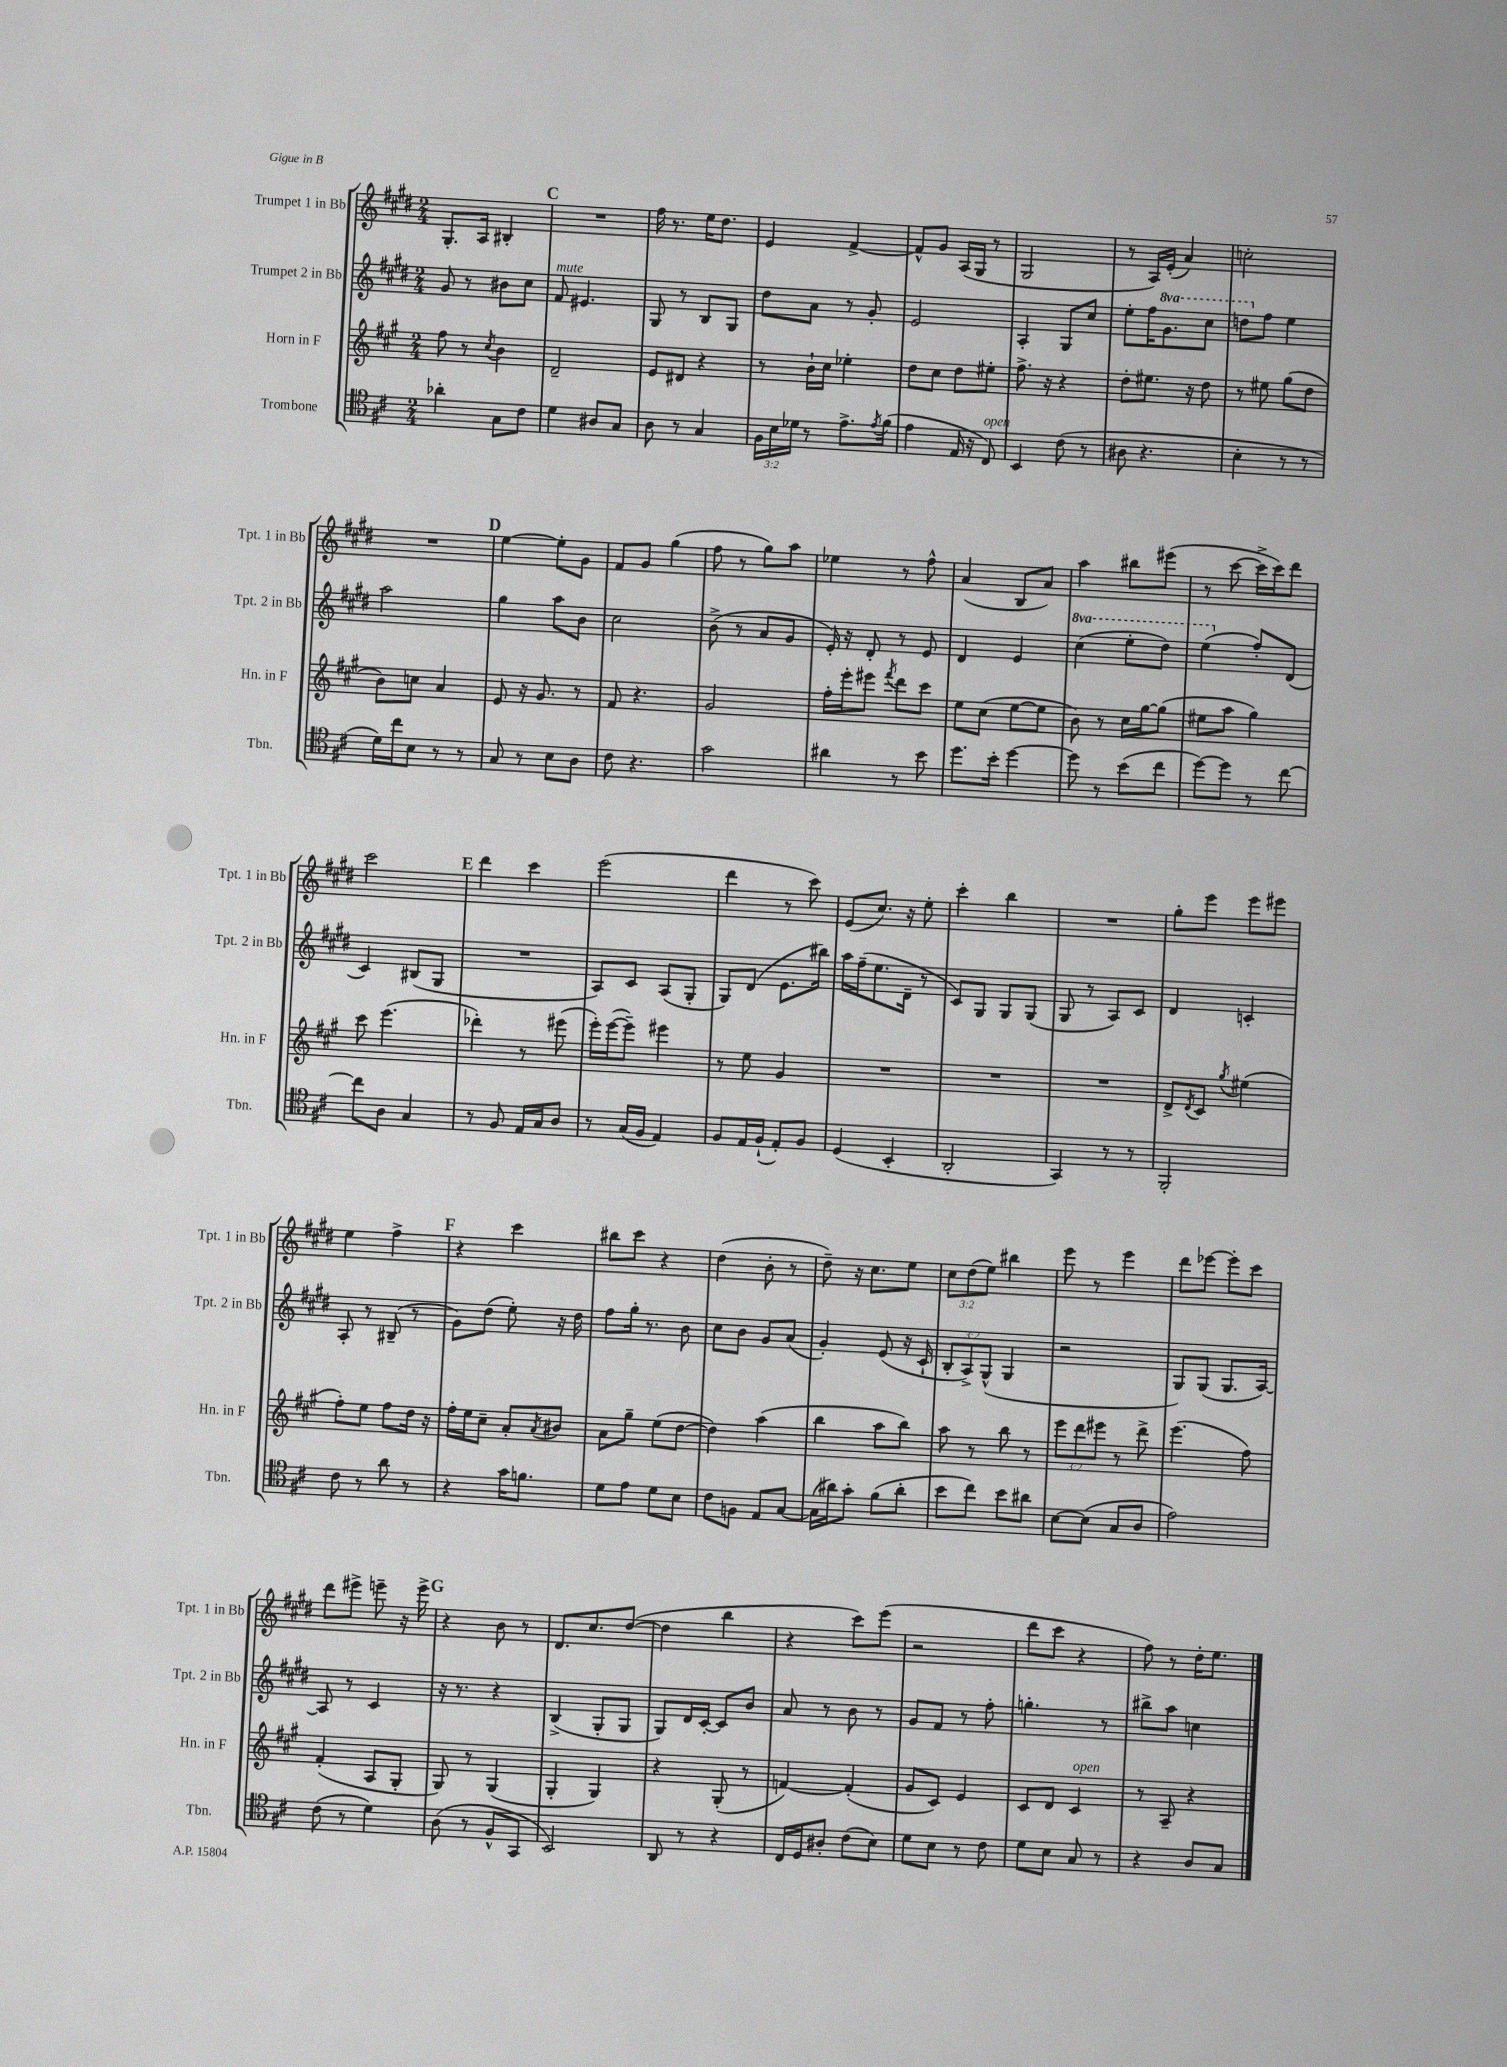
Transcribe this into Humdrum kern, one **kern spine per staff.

**kern	**kern	**kern	**kern
*part4	*part3	*part2	*part1
*staff4	*staff3	*staff2	*staff1
*I"Trombone	*I"Horn in F	*I"Trumpet 2 in Bb	*I"Trumpet 1 in Bb
*I'Tbn.	*I'Hn. in F	*I'Tpt. 2 in Bb	*I'Tpt. 1 in Bb
*clefC4	*clefG2	*clefG2	*clefG2
*k[f#c#]	*k[f#c#g#]	*k[f#c#g#d#]	*k[f#c#g#d#]
*M2/4	*M2/4	*M2/4	*M2/4
=129	=129	=129	=129
4a-X'\	8ff#\	8g#/	8.G#'/L
.	8r	8r	.
.	.	.	16A/Jk
.	8qcc#/	.	.
8G\L	4b\	8b#X\L	4B#X'/
8c#\J	.	8cc#\J	.
!!LO:REH:place=s1:t=C
=130	=130	=130	=130
!	!	!LO:TX:a:i:t=mute	!
4d\	2d~/	8f#/	2r
.	.	4.e#X/	.
8A#X/L	.	.	.
8G/J	.	.	.
=131	=131	=131	=131
8A\	8e/L	8G#/	16ff#\
.	.	.	8.r
8r	8d#X/J	8r	.
4G/	4r	8B/L	16ee\KL
.	.	.	8.dd#\J
.	.	8G#/J	.
=132	=132	=132	=132
24F#\LL	8r	8dd#\L	4e/
24B\	.	.	.
24d-X\JJ	.	.	.
8r	16b`\LL	8a\J	.
.	16cc#\JJ	.	.
8.e^\L	4ee-X'\	8r	[4f#^/
.	.	8g#'/	.
8qe/	.	.	.
(16f#\Jk	.	.	.
=133	=133	=133	=133
4e\	8dd\L	2e/	8f#^^/L]
.	8cc#\J	.	8g#/J
16E/	8dd\L	.	(16A/LL
16r	.	.	16G#/JJ
!LO:TX:a:i:t=open	!	!	!
8C#/)	8ee#X'\J	.	8r
=134	=134	=134	=134
4BB/	8.ff#^\	4A'/	2G#/
.	16r	.	.
(8c#\	4r	8G#/L	.
8r	.	8cc#/J	.
=135	=135	=135	=135
8A#X\	8dd'\L	8ee'\L	8r
4.r	8.ee#X\J	16ff#\K	16A/LL)
*	*	*8va	*
.	.	8.gg#\	(16e'/JJ
.	.	.	4a/)
.	16r	.	.
.	8dd\	8ccc#\J	.
=136	=136	=136	=136
4B'\	8r	8dddn\L	2ccn'\
*	*	*X8va	*
.	8ee#X\	8ff#\J	.
8r	(8gg#\L	4ee\	.
8r	8dd\J	.	.
!!LO:LB:g=z
=137	=137	=137	=137
16d\LL)	8b\L)	2aa\	2r
16cc#\J	.	.	.
8B\J	8ccn\J	.	.
8r	4a/	.	.
8r	.	.	.
!!LO:REH:place=s1:t=D
=138	=138	=138	=138
8G/	8e/	4gg#\	[4ee\
8r	16r	.	.
.	8.g#/	.	.
8B\L	.	8aa\L	8ee'\L]
8A\J	8r	8b\J	8g#\J
=139	=139	=139	=139
8c#\	8f#/	2cc#\	8f#/L
4.r	4.r	.	8g#/J
.	.	.	(4gg#\
=140	=140	=140	=140
2g\	2g#/	(8b^\	8ff#\
.	.	8r	8r
.	.	8a/L	8gg#\L)
.	.	8g#/J	8aa\J
=141	=141	=141	=141
4a#X\	16ff#'\LL	16e'/)	4ee-X\
.	16eee'\J	16r	.
.	8eee#X\J	8d#'/	.
.	8qfff#/	.	.
8r	8ddd\L	8r	8r
8b\	8ccc#\J	8e/	8ff#^^\
=142	=142	=142	=142
8.dd\L	8ee\L	4d#/	(4a/
.	(8cc#\J	.	.
16b'\Jk	.	.	.
[4dd\	[8ee\L	4e/	8B/L
.	8ee\J]	.	8a/J)
=143	=143	=143	=143
*	*	*8va	*
8dd\]	8b\)	(4ccc#\	4aa\
8r	8r	.	.
(8b\L	16cc#\LL	8eee'\L	8bb#X\L
.	[16gg#\J	.	.
8cc#\J	(8gg#\J]	8ddd#\J)	(8eee#X\J
=144	=144	=144	=144
[8dd\L)	8ee#X\L	(4eee\	8r
8dd\J]	8aa\J	.	[8ccc#\
*	*	*X8va	*
8r	4gg#\)	8ff#'/L)	16ccc#^\LL]
.	.	.	16ccc#\J)
[8cc#\	.	(8d#/J	8ddd#\J
!!LO:LB:g=z
=145	=145	=145	=145
8cc#\L]	8ccc#\	4c#/)	2ccc#\
8A\J	(4.eee\	.	.
4G/	.	(8B#X/L	.
.	.	8G#/J	.
!!LO:REH:place=s1:t=E
=146	=146	=146	=146
8r	4ddd-X'\)	2r	4ddd#\
8F#/	.	.	.
16E/LL	8r	.	4ccc#\
16G/J	.	.	.
8A/J	(8eee#X\	.	.
=147	=147	=147	=147
8r	16eee'\LL)	8A/L)	(2eee\
.	([16eee\J	.	.
(16G/LL	8eee~\J])	8c#/J	.
16F#/JJ	.	.	.
4E/)	4eee#X\	(8A/L	.
.	.	8G#'/J	.
=148	=148	=148	=148
8F#/L	8r	8G#/L)	4ddd#\
16E/L	8ee\	(8d#/J	.
(16F#`/JJ	.	.	.
8E'/L)	4g#/	8.e\L	8r
8F#/J	.	.	8ccc#\)
.	.	16bb#X\Jk)	.
=149	=149	=149	=149
(4D/	2r	16aa\LL	(8e/L
.	.	(16ff#~\J	.
.	.	8.ee\	8.cc#/J)
4BB'/	.	.	.
.	.	16d#~\Jk	16r
.	.	8r	8ee'\
=150	=150	=150	=150
2AA'/	2r	8c#/L)	4ccc#'\
.	.	8G#/J	.
.	.	8G#/L	4bb\
.	.	(8G#/J	.
=151	=151	=151	=151
4GG/)	2r	8G#/	2r
.	.	8r	.
8r	.	8A/L)	.
8r	.	8c#/J	.
=152	=152	=152	=152
2FF#'/	8d^/L	4d#/	8gg#'\L
.	8qd/	.	.
.	8c#/J	.	8eee\J
.	8qgg#/	.	.
.	(4ee#X\	4cn'/	8eee\L
.	.	.	8eee#X\J
!!LO:LB:g=z
=153	=153	=153	=153
8c#\	8ff#'\L)	8A'/	4ee\
8r	8ee\J	8r	.
8a\	8ff#\L	(8B#X~/	4ff#^\
8r	16dd\Jk	8r	.
.	16r	.	.
!!LO:REH:place=s1:t=F
=154	=154	=154	=154
4r	16ff#'\LL	8g#\L)	4r
.	16ee\J	.	.
.	8cc#~\J	(8dd#\J	.
16g\KL	8a'/L	8ee'\)	4ccc#\
8.fn\J	.	.	.
.	8qa/	.	.
.	8b#X/J	16r	.
.	.	16dd#\	.
=155	=155	=155	=155
8d\L	8a\L	8ff#\L	8bb#X\L
8e\J	8gg#~\J	16gg#'\Jk	8ccc#\J
.	.	8.r	.
8d\L	(8ee\L	.	4r
8B\J	[8dd\J	8b\	.
=156	=156	=156	=156
8c#\L	4dd\])	8cc#\L	(4dd#\
8Fn\J	.	8b\J	.
8E/L	(4aa\	8g#/L	8b'\
[8G/J	.	(8a/J	8r
=157	=157	=157	=157
(16G\LL]	4bb\	4g#'/)	8dd#~\)
16a#X\J)	.	.	.
8g'\J	.	.	16r
.	.	.	8.cc#\L
(8f#\L	8aa\L	(8e/	.
8a#'\J	8bb\J)	16r	8ee\J
.	.	16c#`/	.
=158	=158	=158	=158
8b\L	8aa\	12B'/L	12cc#\L
.	.	12A^/)	(12dd#\
8cc#\J)	8r	.	.
.	.	(12G#^^/J	12ee\J)
8b\L	8bb\	4G#/	4bb#X\
8a#X\J	8r	.	.
=159	=159	=159	=159
[8B\L	12eee\L	2r	8eee\
.	12ddd\	.	.
(8B\J]	.	.	8r
.	12eee#X\J	.	.
8G/L	8r	.	4eee\
8A/J	8ddd^\	.	.
=160	=160	=160	=160
2e\)	(4.eee\	8G#/L)	8ddd#\L
.	.	(8G#/J	[8eee-X\J
.	.	8.G#/L	8eee-'\L]
.	8ff#\)	.	8ccc#\J
.	.	[16A/Jk)	.
!!LO:LB:g=z
=161	=161	=161	=161
(8c#\	(4f#'/	8A/]	8ddd#\L
8r	.	8r	8eee#X^\J
4d\)	8A/L	4c#/	8eeen~\
.	8G#'/J	.	16r
.	.	.	16eee^\
!!LO:REH:place=s1:t=G
=162	=162	=162	=162
(8A\	8G#/)	16r	4r
.	.	8.r	.
8r	8r	.	.
8F#^^/L	(4G#/	4r	8b\
8GG/J	.	.	8r
=163	=163	=163	=163
2BB/)	4G#'/	(4B^/	8.d#/L
.	.	.	8.cc#/
.	4G#/)	8G#'/L	.
.	.	8G#/J	([8dd#/J
=164	=164	=164	=164
8AA/	4r	8G#/L)	4dd#\]
8r	.	16d#/L	.
.	.	[16c#'/JJ	.
4r	(8G#'/	8c#/L]	4bb\
.	8r	8b/J	.
=165	=165	=165	=165
16C#/LL	[4fn/)	8a/	4r
16D/J	.	.	.
8A#X'/J	.	8r	.
(8c#\L	(4f'/]	8b\	8ccc#\L)
8B\J)	.	8r	(8eee\J
=166	=166	=166	=166
8d\L	8g#/L	8g#/L	2r
8B\J	8c#/J)	8f#/J	.
8r	4e/	8r	.
8c#\	.	8ff#'\	.
=167	=167	=167	=167
8d\L	8c#/L	4.ggn'\	8ddd#\L
8B\J	8d/J	.	8ccc#\J
!	!LO:TX:a:i:t=open	!	!
8G/	4c#/	.	4r
8r	.	8r	.
=168	=168	=168	=168
4r	8r	8bb#X^\L	8ff#\)
.	8A~/	8aa\J	8r
8A/L	4r	4ccn\	16dd#'\KL
.	.	.	8.ee\J
8G/J	.	.	.
==	==	==	==
*-	*-	*-	*-
